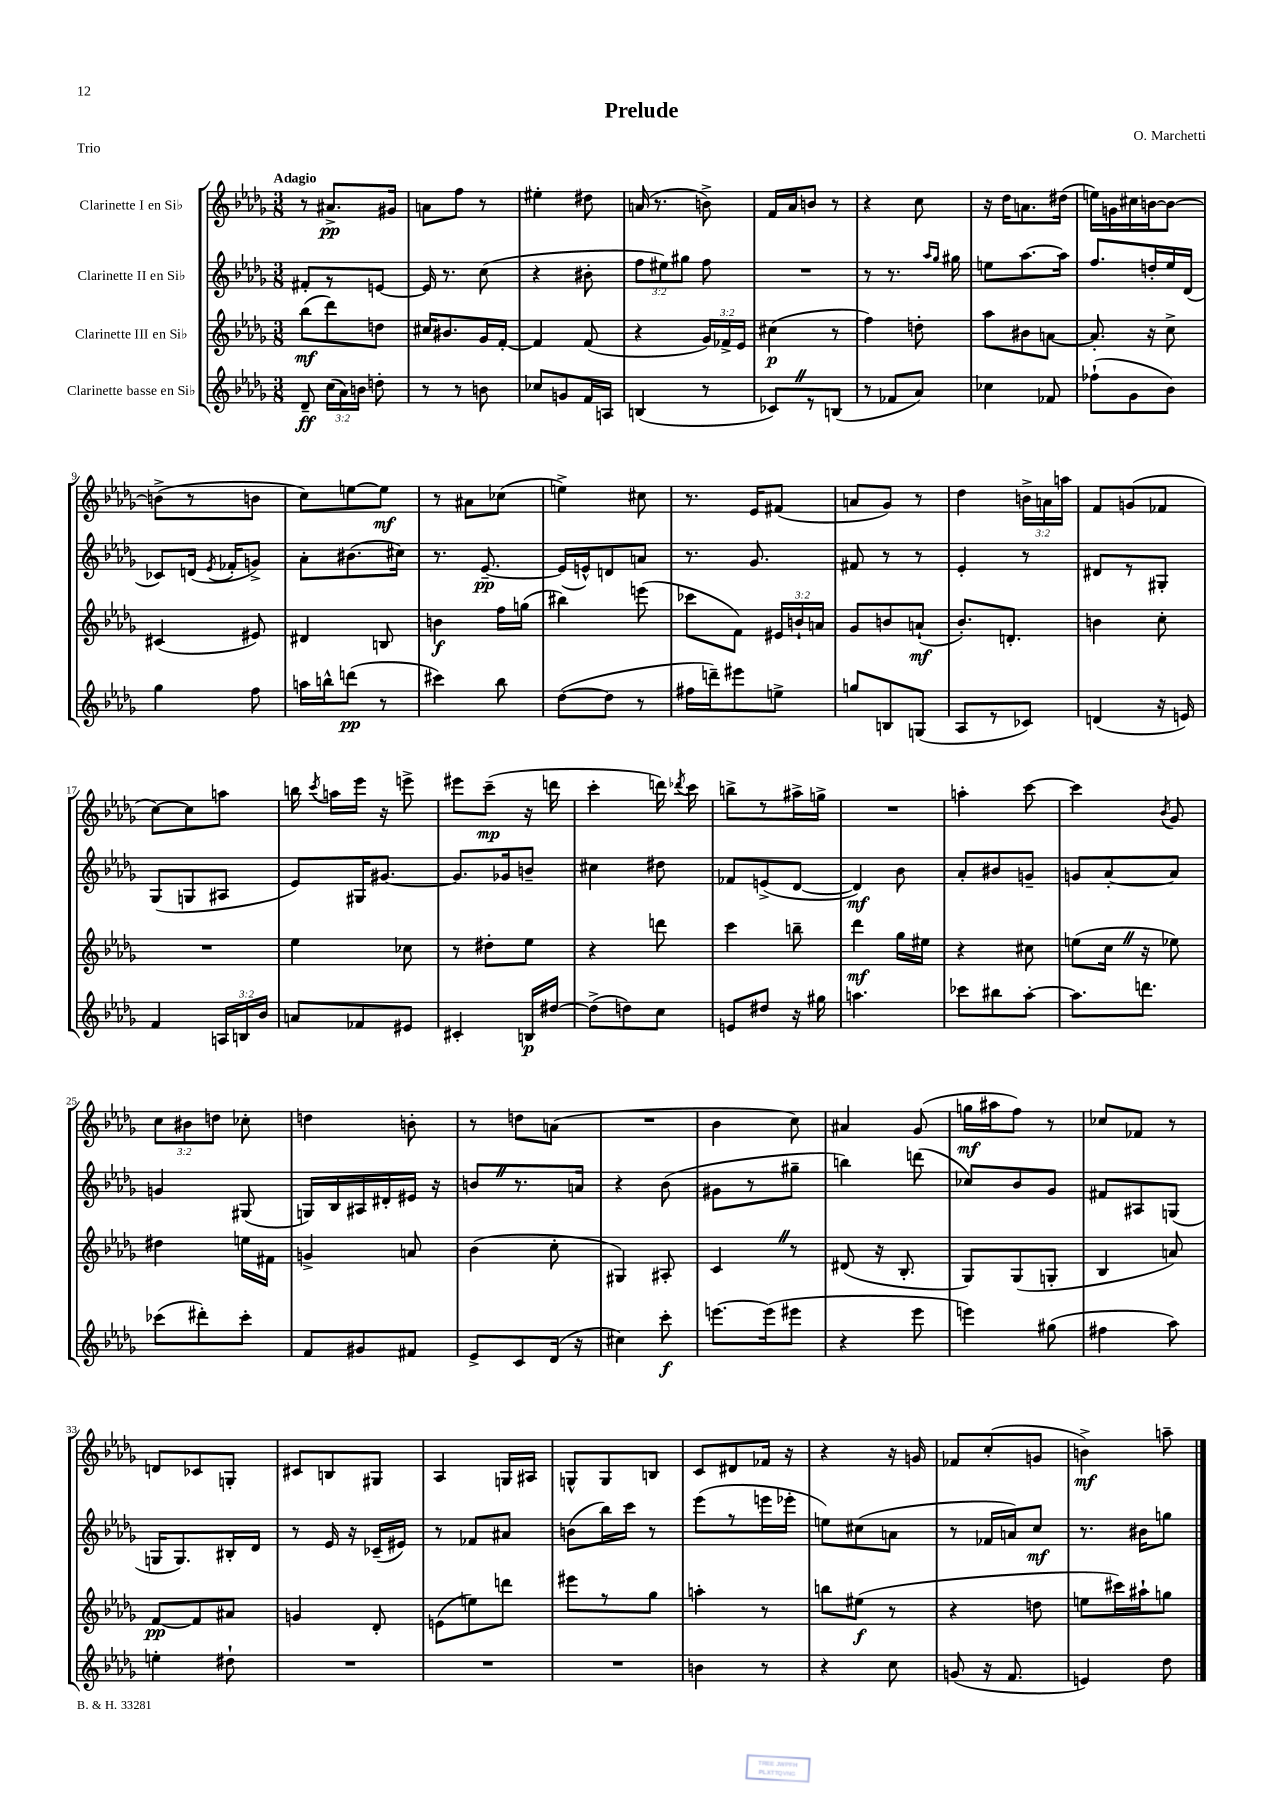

**kern	**kern	**kern	**kern
*staff4	*staff3	*staff2	*staff1
*clefG2	*clefG2	*clefG2	*clefG2
*k[b-e-a-d-g-]	*k[b-e-a-d-g-]	*k[b-e-a-d-g-]	*k[b-e-a-d-g-]
*M3/8	*M3/8	*M3/8	*M3/8
8d-~/	(8bb-\L	8f#'/L	8r
(24cc\LL	8ddd-\)	8r	8.a#^/L
24a-\)	.	.	.
24b\JJ	.	.	.
8dd'\	8dd\J	[8e/J	.
.	.	.	16g#/Jk
=	=	=	=
8r	16cc#/LK	16e/]	8a\L
.	8.b#/	8.r	.
8r	.	.	8ff\J
8b\	16g-/L	(8cc\	8r
.	[16f'/JJ	.	.
=	=	=	=
8cc-/L	4f/]	4r	4ee#'\
8g/	.	.	.
16f/L	(8f/	8b#'\	8dd#\
16A/JJ	.	.	.
=	=	=	=
(4B/	4r	12ff\L	(16a/
.	.	.	8.r
.	.	12ee#\)	.
.	.	12gg#\J	.
8r	24g-/LL)	8ff\	8b^\)
.	24f-^/	.	.
.	24e-/JJ	.	.
=	=	=	=
8c-/L)	(4cc#\	4.r	16f/LL
.	.	.	16a-/J
8r	.	.	8b/J
(8B/J	8r	.	8r
=	=	=	=
8r	4ff\)	8r	4r
8f-/L	.	8.r	.
8a-/J)	8dd'\	.	8cc\
.	.	16qqaa-/LL	.
.	.	16qqgg-/JJ	.
.	.	16gg#\	.
=	=	=	=
4cc-\	8aa-\L	8ee\L	16r
.	.	.	16dd-\LK
.	8b#\	[8.aa-\	8.a\
8f-/	[8a\J	.	.
.	.	16aa-\]Jk	(16dd#\Jk
=	=	=	=
(8ff-`\L	8.a'/]	8.ff/L	16ee\LL)
.	.	.	16g\
8g-\	.	.	16cc#\
.	16r	16dd'/L	[16b\J
8b-\J)	8cc^\	16ee-/	8b\_J
.	.	(16d-/JJ	.
=	=	=	=
4gg-\	(4c#/	8c-/L)	(8b^\]L
.	.	(16d/Jk	8r
.	.	8qe-/	.
.	.	16f-'/LK	.
8ff\	8e#/)	8g^/J)	8b\J
=	=	=	=
16aa\LL	4d#/	8a-'\L	8cc\L)
16bb^^\J	.	.	.
(8ddd\J	.	(8.b#\	[8ee\
8r	8B/	.	8ee\]J
.	.	16cc#\Jk)	.
=	=	=	=
4ccc#\)	4b\	8.r	8r
.	.	.	8a#\L
.	.	[8.e-~/	.
8bb-\	16ff\LL	.	(8cc-\J
.	(16gg\JJ	.	.
=	=	=	=
([8dd-\L	4bb#\)	(16e-/]LL	4ee^\)
.	.	16e^^/J)	.
8dd-\]J	.	8d/	.
8r	(8eee\	8a/J	8cc#\
=	=	=	=
16ff#\LL	8ccc-\L	8.r	8.r
16ddd~\J)	.	.	.
8eee#\	8f\J)	.	.
.	.	8.g-/	16e-/LK
8ee^\J	24e#/LL	.	(8f#/J
.	24b`/	.	.
.	24a/JJ	.	.
=	=	=	=
8gg/L	8g-/L	8f#/	8a/L
8B/	8b/	8r	8g-/J)
(8G/J	(8a`/J	8r	8r
=	=	=	=
8A-/L	8.b-'/L)	4e-'/	4dd-\
8r	.	.	.
.	8.d'/J	.	.
8c-/J)	.	8r	24b^\LL
.	.	.	24a\
.	.	.	24aa\JJ
=	=	=	=
(4d/	4b\	8d#/L	8f/L
.	.	8r	(8g/
16r	8cc'\	8G#'/J	8f-/J
16e/)	.	.	.
=	=	=	=
4f/	4.r	(8G-/L	[8cc\L)
.	.	8G/	8cc\]
24A/LL	.	8A#/J	8aa\J
24B/	.	.	.
24b-/JJ	.	.	.
=	=	=	=
8a/L	4ee-\	8e-/L)	16bb\
.	.	.	8qccc/
.	.	.	16aa\LL
8f-/	.	16G#/K	16eee-\JJ
.	.	[8.g#/J	16r
8e#/J	8cc-\	.	8eee^\
=	=	=	=
4c#'/	8r	8.g#/]L	8eee#\L
.	8dd#'\L	.	(8ccc~\J
.	.	16g-/k	.
16B/LL	8ee-\J	8b~/J	16r
[16dd#/JJ	.	.	16ddd\
=	=	=	=
(8dd#^\]L	4r	4cc#\	4ccc'\
8dd\)	.	.	.
8cc\J	8ddd\	8dd#\	16ddd\)
.	.	.	8qddd-/
.	.	.	16ccc\
=	=	=	=
8e/L	4ccc\	8f-/L	8bb^\L
8dd#/J	.	(8e^/	8r
16r	8bb~\	[8d-/J	16aa#^\L
16gg#\	.	.	16gg^\JJ
=	=	=	=
4.aa\	4ddd-\	4d-/])	4.r
.	16gg-\LL	8b-\	.
.	16ee#\JJ	.	.
=	=	=	=
8ccc-\L	4r	8a-'/L	4aa'\
8bb#\	.	8b#/	.
[8aa-'\J	8cc#\	8g~/J	[8ccc\
=	=	=	=
8.aa-\]L	(8ee\L	8g/L	4ccc\]
.	16cc\Jk	[8a-'/	.
8.ddd\J	16r	.	.
.	.	.	8qb-/
.	8ee-\)	8a-/]J	8g-/
=	=	=	=
(8ccc-\L	4dd#\	4g/	12cc\L
.	.	.	12b#\
8ddd#'\)	.	.	.
.	.	.	12dd\J
8ccc-'\J	16ee\LL	(8G#/	8cc-'\
.	16f#\JJ	.	.
=	=	=	=
8f/L	4g^/	16G/LL)	4dd\
.	.	16B-/	.
8g#/	.	16A#/	.
.	.	16d#'/	.
8f#/J	8a/	16e#/JJ	8b'\
.	.	16r	.
=	=	=	=
8e-^/L	(4b-\	8b/L	8r
8c/	.	8.r	8dd\L
(16d-/Jk	8cc'\	.	(8a\J
16r	.	16a/Jk	.
=	=	=	=
4cc#\)	4G#/)	4r	4.r
8ccc'\	8A#'/	(8b-\	.
=	=	=	=
[8.eee\L	4c/	8g#\L	4b-\
.	.	8r	.
(16eee\]k	.	.	.
8eee#\J	8r	8gg#~\J	8cc\)
=	=	=	=
4r	(8d#/	4bb\)	4a#/
.	16r	.	.
.	8.B-'/	.	.
8eee-\	.	(8ddd\	(8g-/
=	=	=	=
4eee\)	8G-/L)	8cc-/L)	16gg\LL
.	.	.	16aa#\J
.	(8G-/	8b-/	8ff\J)
(8gg#\	8G'/J	8g-/J	8r
=	=	=	=
4ff#\	4B-/	8f#/L	8cc-/L
.	.	8A#/	8f-/J
8aa-\)	8a/)	(8G/J	8r
=	=	=	=
4ee'\	[8f/L	16G/LK	8d/L
.	.	8.G/)	.
.	8f/]	.	8c-/
8dd#`\	8a#/J	16B#'/L	8G'/J
.	.	16d-/JJ	.
=	=	=	=
4.r	4g/	8r	8c#/L
.	.	16e-/	8B/
.	.	16r	.
.	8d-'/	(16c-~/LL	8G#/J
.	.	16e#/JJ)	.
=	=	=	=
4.r	(8e\L	8r	4A-/
.	8ee\)	8f-/L	.
.	8ddd\J	8a#/J	16G/LL
.	.	.	16A#/JJ
=	=	=	=
4.r	8eee#\L	(8b\L	8G^^/L
.	8r	16bb-\L)	8G/
.	.	16ccc\JJ	.
.	8gg-\J	8r	8B/J
=	=	=	=
4b\	4aa'\	(8eee-\L	8c/L
.	.	8r	8d#/
8r	8r	16eee\L	16f-/Jk
.	.	16eee-'\JJ	16r
=	=	=	=
4r	8bb\L	8ee\L)	4r
.	(8ee#\J	(8cc#\	.
8cc\	8r	8a\J	16r
.	.	.	16g/
=	=	=	=
(8g/	4r	8r	8f-/L
16r	.	16f-/LL	(8cc'/
8.f/	.	16a/J)	.
.	8dd\	8cc/J	8g/J
=	=	=	=
4e/)	8ee\L	8.r	4b^\)
.	16ccc#\L)	.	.
.	16aa#`\J	16b#\LK	.
8dd-\	8gg\J	8gg\J	8aa~\
==	==	==	==
*-	*-	*-	*-
